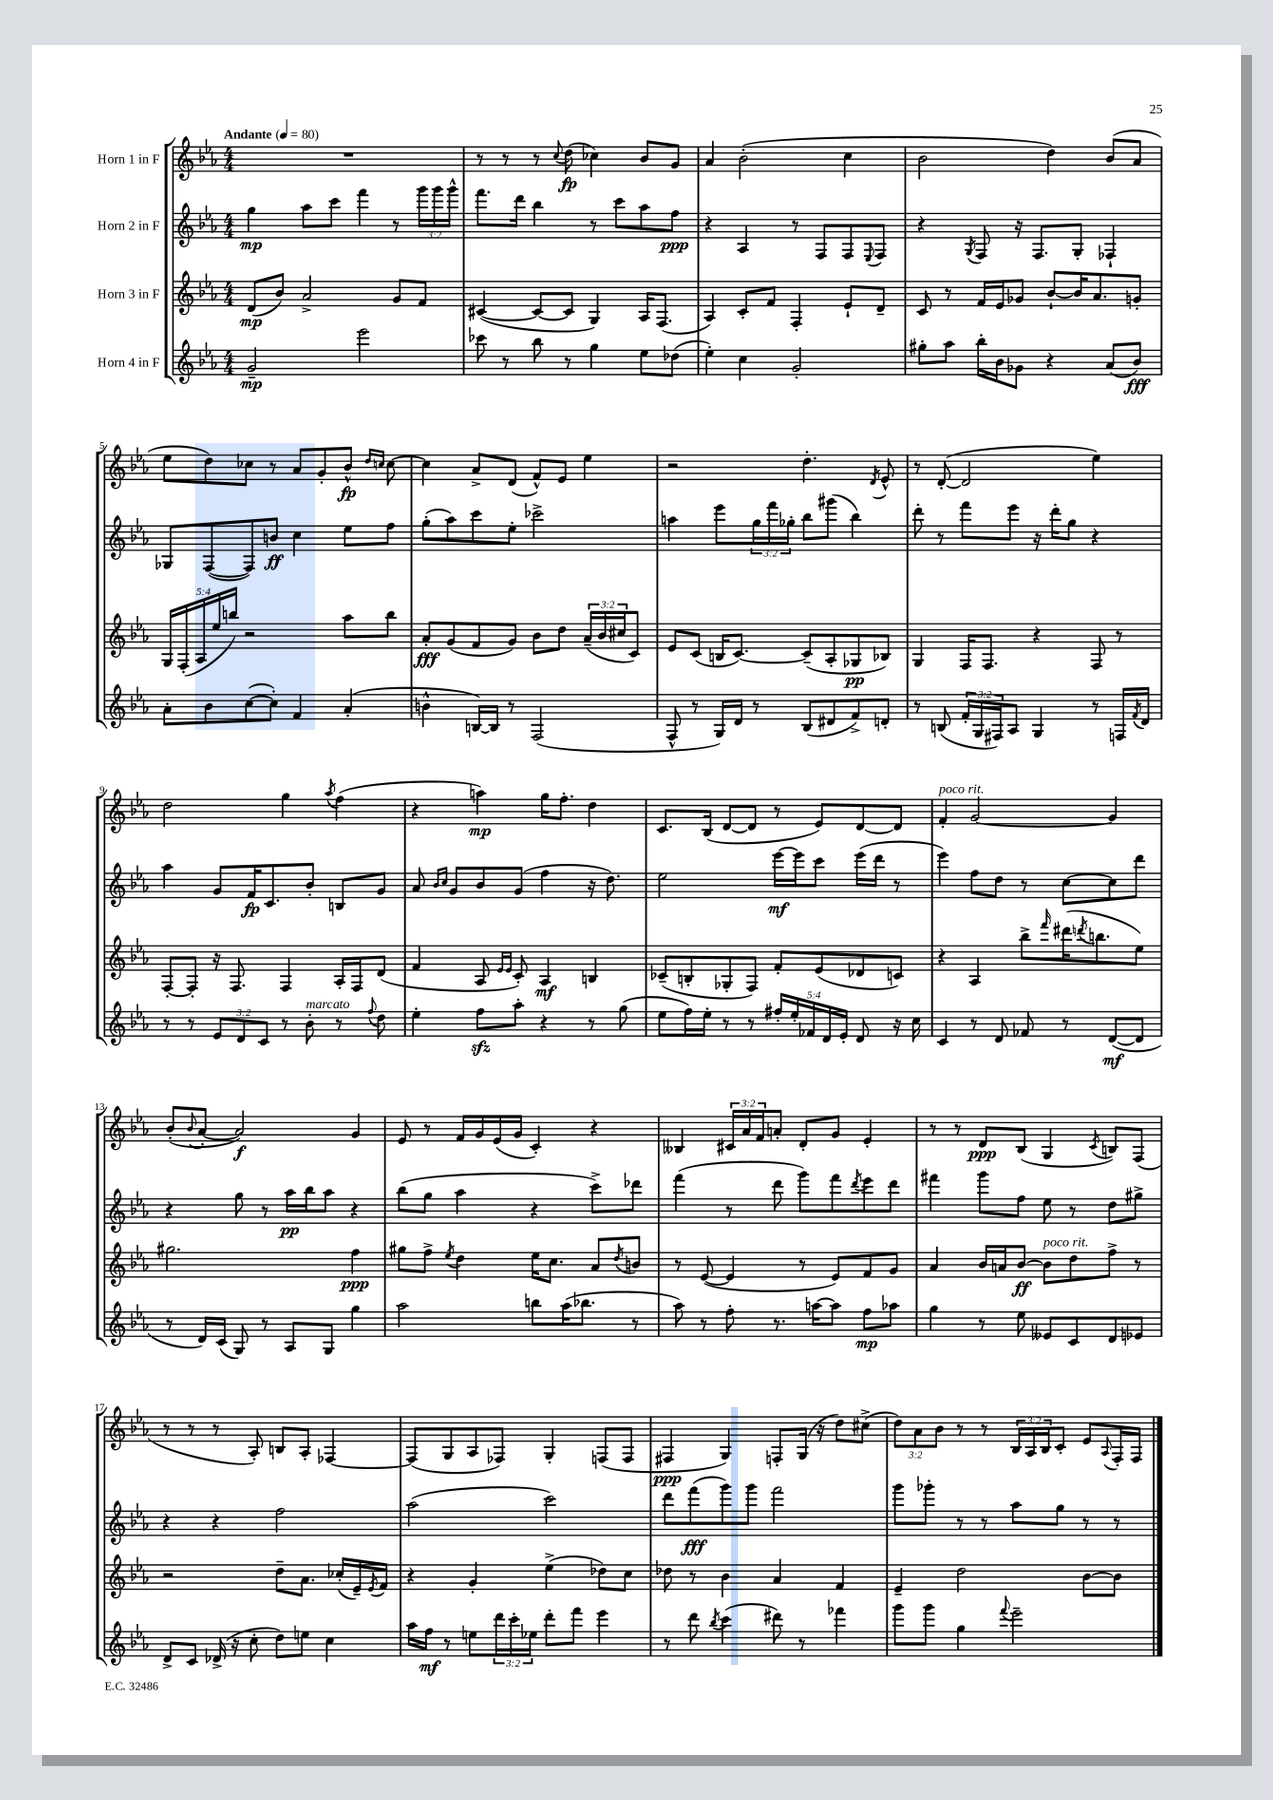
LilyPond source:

<<
\new StaffGroup <<
\new Staff = "s0" \with { instrumentName = "Horn 1 in F" } {
    \clef treble \key ees \major \numericTimeSignature \time 4/4 \override Staff.TupletNumber.text = #tuplet-number::calc-fraction-text \tempo "Andante" 4 = 80
    R1 |
    r8 r8 r8 \appoggiatura { c''8 } d''8\fp( ces''4) bes'8 g'8 |
    aes'4 bes'2-.( c''4 |
    bes'2 d''4) bes'8( aes'8 |
    ees''8 d''8) ces''8 r8 aes'8 g'8-. bes'8-^\fp \grace { d''16 c''16 } c''8~ |
    c''4 aes'8-> d'8( f'8-^) ees'8 ees''4 |
    r2 d''4.-. \acciaccatura { d'8 } ees'8-^ |
    r8 d'8~-.( d'2 ees''4) |
    d''2 g''4 \acciaccatura { aes''8 } f''4( |
    r4 a''4\mp) g''16 f''8.-. d''4 |
    c'8. bes16( d'8~ d'8 r8 ees'8) d'8~ d'8 |
    f'4-.^\markup { \italic "poco rit." } g'2~ g'4 |
    bes'8-.( \appoggiatura { bes'8 } aes'8~-. aes'2\f) g'4 |
    ees'8 r8 f'16 g'16 ees'16( g'16 c'4-.) r4 |
    beses4 \tuplet 3/2 { cis'16 aes'16 f'16 } a'8-. d'8-. g'8 ees'4-. |
    r8 r8 d'8\ppp bes8( g4 \acciaccatura { c'8 } b8) f8( |
    r8 r8 r8 aes8-.) b8 aes8-. fes4~ |
    fes8( g8 aes8 fes8) g4-. f8( f8 |
    fis4\ppp g4) f8-. g16( r16 d''8) cis''8->( |
    \tuplet 3/2 { d''8) aes'8 bes'8 } r8 r8 \tuplet 3/2 { bes16 aes16 bes16 } c'8-. ees'8 \appoggiatura { aes8 } f16-. f16 \bar "|." |
}
\new Staff = "s1" \with { instrumentName = "Horn 2 in F" } {
    \clef treble \key ees \major \numericTimeSignature \time 4/4 \override Staff.TupletNumber.text = #tuplet-number::calc-fraction-text
    g''4\mp aes''8 c'''8 f'''4 r8 \tuplet 3/2 { g'''16 g'''16 g'''16-^ } |
    f'''8. d'''16 bes''4 r8 c'''8 aes''8 f''8\ppp |
    r4 aes4 r8 f8 f8 \appoggiatura { ees8 } f8 |
    r4 \acciaccatura { g8 } f8 r16 f8. g8-. fes4-! |
    ges8 f8~( f8) b'8\ff c''4 ees''8 f''8 |
    g''8-.( aes''8) c'''8 ees''8-. ces'''2-> |
    a''4 ees'''8 \tuplet 3/2 { g''16 f'''16 ges''16-. } bes''8 gis'''8( bes''4) |
    d'''8-. r8 f'''8 ees'''8 r16 d'''16-. g''8 r4 |
    aes''4 g'8 f'16\fp c'8. bes'8-. b8 g'8 |
    aes'8 \grace { bes'16 c''16 } g'8 bes'8 g'8( f''4 r16 d''8.) |
    ees''2 ees'''16~\mf ees'''16 c'''8 ees'''16( d'''16 r8 |
    ees'''4) f''8 d''8 r8 c''8~ c''8 d'''8 |
    r4 g''8 r8 aes''16\pp bes''16 aes''8 r4 |
    bes''8( g''8 aes''4 r4 c'''8->) des'''8 |
    f'''4( r8 d'''8 g'''8) f'''8 \acciaccatura { d'''8 } ees'''8 d'''8 |
    fis'''4 g'''8 f''8 ees''8 r8 d''8 gis''8-> |
    r4 r4 f''2 |
    aes''2( c'''2) |
    d'''8 f'''8\fff( g'''8) g'''8 f'''2 |
    g'''8 ges'''8-. r8 r8 aes''8 g''8 r8 r8 \bar "|." |
}
\new Staff = "s2" \with { instrumentName = "Horn 3 in F" } {
    \clef treble \key ees \major \numericTimeSignature \time 4/4 \override Staff.TupletNumber.text = #tuplet-number::calc-fraction-text
    d'8\mp( bes'8) aes'2-> g'8 f'8 |
    cis'4~( cis'8~ cis'8 g4) aes16 f8.( |
    aes4) c'8-. f'8 f4-. ees'8-! d'8-- |
    c'8 r8 f'16 ees'16 ges'8 bes'8~-! bes'16 aes'8. g'8-. |
    \tuplet 5/4 { g16 f16-.( aes16 ees''16 b''16) } r2 aes''8 b''8 |
    aes'8-.\fff g'8( f'8 g'8) bes'8 d''8 \tuplet 3/2 { aes'16--( bes'16 cis''16 } c'8) |
    ees'8 c'8( b16 c'8.~) c'8--( aes8-. ges8\pp bes8) |
    g4 f16 f8. r4 f8 r8 |
    f8~-. f8-. r16 f8. f4 aes16-. f16 d'8( |
    f'4 aes8 \grace { ees'16 ees'16 } c'8-.) aes4\mf b4 |
    ces'8--( b8-. ges8-. f8) f'8-. ees'8( des'8 c'8) |
    r4 aes4 bes''8-> \grace { f'''16 } dis'''16( \acciaccatura { d'''8 } b''8. ees''8) |
    gis''2. f''4\ppp |
    gis''8 f''8-> \acciaccatura { ees''8 } d''4 ees''16 c''8. aes'8 \acciaccatura { d''8 } b'8 |
    r8 ees'8~( ees'4 r8 ees'8) f'8 g'8 |
    aes'4 bes'16 a'16 bes'8~\ff bes'8^\markup { \italic "poco rit." } d''8 f''8-> r8 |
    r2 d''8-- aes'8. ces''16-.( ees'16--) \acciaccatura { ees'8 } f'16 |
    r4 g'4-. ees''4->( des''8) c''8 |
    des''8 r8 bes'4 aes'4 f'4 |
    ees'4-- d''2 bes'8~ bes'8 \bar "|." |
}
\new Staff = "s3" \with { instrumentName = "Horn 4 in F" } {
    \clef treble \key ees \major \numericTimeSignature \time 4/4 \override Staff.TupletNumber.text = #tuplet-number::calc-fraction-text
    g'2--\mp ees'''2 |
    ces'''8 r8 bes''8 r8 g''4 ees''8 des''8( |
    ees''4-.) c''4 g'2-. |
    gis''8-. aes''8 bes''16-. bes'16 ges'8 r4 aes'8( bes'8\fff) |
    aes'8-. bes'8 c''8~( c''8-.) f'4 aes'4-.( |
    b'4-^ b16~) b16 r8 f2( |
    f8-^ r8 g16) d'16 r8 bes8( dis'8 f'8->) d'8-. |
    r8 b8( \tuplet 3/2 { f'16-. g16 fis16) } aes8 g4 r8 f16 \acciaccatura { f'8 } d'16 |
    r8 r8 \tuplet 3/2 { ees'8 d'8 c'8 } r8 bes'8-.^\markup { \italic "marcato" } r8 \appoggiatura { f''8 } d''8 |
    ees''4-. f''8\sfz aes''8-. r4 r8 g''8( |
    ees''8 f''16) ees''16-. r8 r8 \tuplet 5/4 { fis''16-. ees''16-. fes'16 d'16 ees'16-. } d'8 r16 c''16 |
    c'4 r8 d'8 fes'8 r8 d'8~\mf( d'8 |
    r8 d'16) c'16( g8) r8 aes8 g8 g''4 |
    aes''2 b''8 aes''16( bes''8. r8 |
    aes''8) r8 f''8-. r8. a''16~ a''8 f''8\mp aes''8 |
    g''4 r8 ees''8 eeses'8 c'8 d'8 ees'8 |
    d'8-> c'8 des'16->( r16 c''8-. d''8) e''8 c''4 |
    aes''16 f''16\mf r8 e''8 \tuplet 3/2 { d'''16 c'''16-. ees''16 } d'''8-. f'''8 ees'''4 |
    r8 d'''8 \acciaccatura { bes''8 } c'''4( dis'''8) r8 fes'''4 |
    g'''8 g'''8 g''4 \appoggiatura { f'''8 } ees'''2-- \bar "|." |
}
>>
>>
